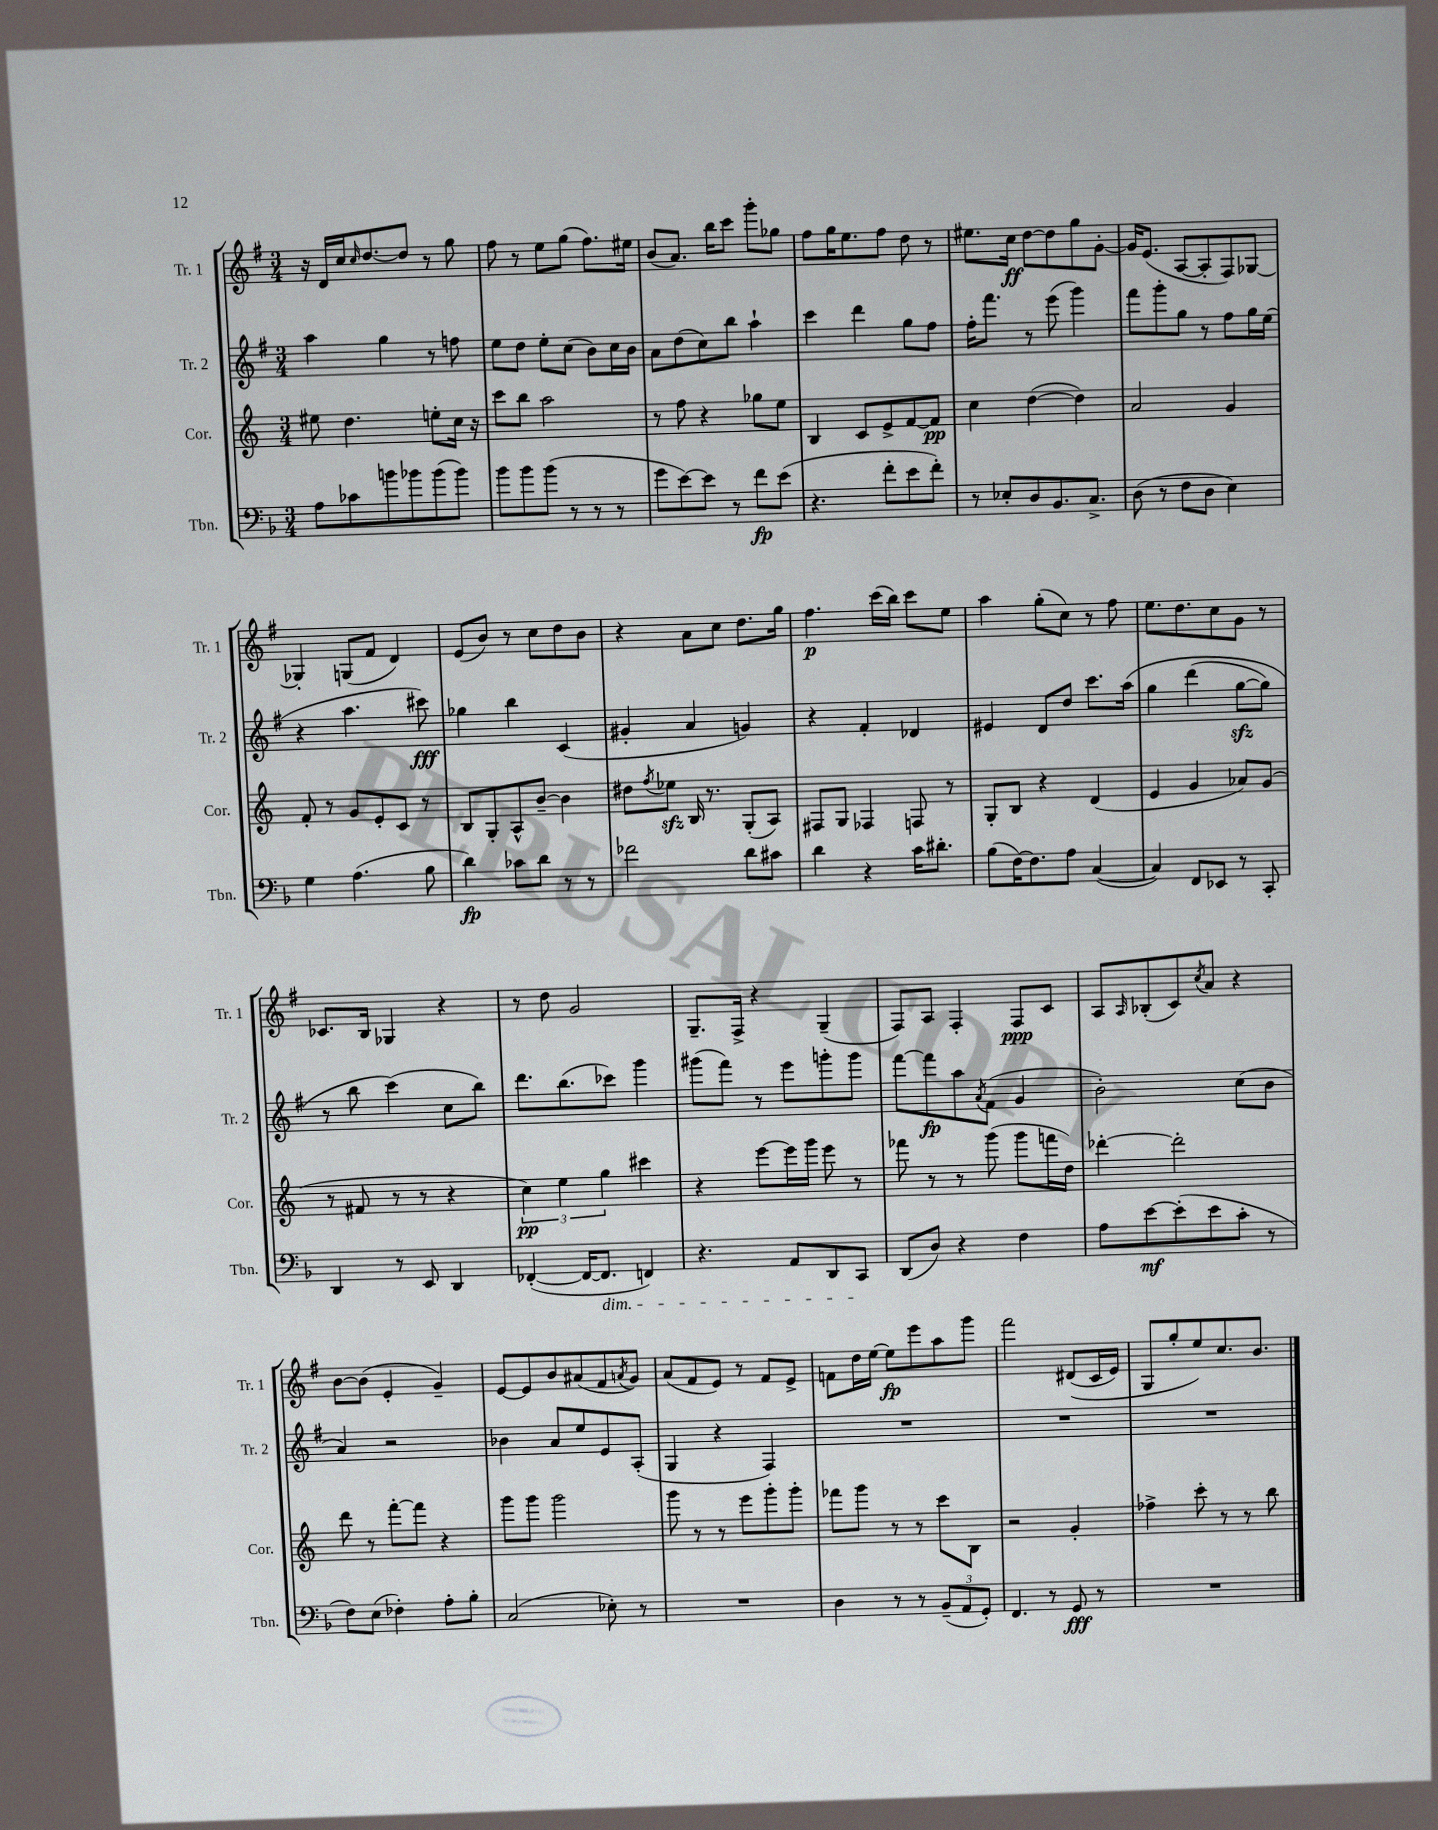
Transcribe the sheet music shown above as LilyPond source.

<<
\new StaffGroup <<
\new Staff = "s0" \with { instrumentName = "Tr. 1" shortInstrumentName = "Tr. 1" } {
    \clef treble \key g \major \numericTimeSignature \time 3/4
    r16 d'16 c''16 \grace { c''16 } d''8.~ d''8 r8 g''8 |
    fis''8 r8 e''8 g''8( fis''8.) eis''16 |
    b'8( a'8.) b''16 c'''8 g'''8-. ges''8 |
    fis''8 g''16 e''8. fis''8 d''8 r8 |
    eis''8. c''16\ff d''8~ d''8 g''8 g'8~-. |
    g'16 e'8.( a8~ a8-. fis8) ges8~ |
    ges4-. g8( fis'8 d'4) |
    e'8( b'8) r8 c''8 d''8 b'8 |
    r4 a'8 c''8 d''8. g''16 |
    fis''4.\p c'''16( b''16) c'''8 e''8 |
    a''4 g''8-.( c''8) r8 fis''8 |
    e''8. d''8. c''8 g'8 r8 |
    ces'8. b16 ges4 r4 |
    r8 d''8 g'2 |
    g8.-- fis16-> r4 g4--( |
    fis8) a8 fis4-. fis8\ppp c'8 |
    a8 \grace { a16 } bes8-.( c'8) \acciaccatura { c''8 } a'8 r4 |
    b'8~ b'8( e'4-. g'4--) |
    e'8~ e'8 b'8 ais'8( fis'8 \acciaccatura { a'8 } g'8) |
    a'8( fis'8 e'8) r8 fis'8 e'8-> |
    f'8 d''16 e''16~ e''8\fp e'''8 a''8 g'''8 |
    fis'''2 dis'8(\( c'16 e'16) |
    g8 g''8-. e''8\) c''8. b'8. \bar "|." |
}
\new Staff = "s1" \with { instrumentName = "Tr. 2" shortInstrumentName = "Tr. 2" } {
    \clef treble \key g \major \numericTimeSignature \time 3/4
    a''4 g''4 r8 f''8 |
    e''8 d''8 e''8-. c''8( b'8) c''16 b'16 |
    a'8 d''8( c''8) b''8 a''4-! |
    c'''4 d'''4 g''8 fis''8 |
    fis''16-. fis'''8. r8 e'''8( g'''4) |
    fis'''8 g'''8-. g''8 r8 fis''8 g''16 e''16( |
    r4 a''4. cis'''8\fff) |
    ges''4 b''4 c'4( |
    gis'4-. a'4 g'4) |
    r4 fis'4-. des'4 |
    eis'4 d'8 d''8 c'''8. a''16\( |
    g''4 d'''4( g''8~\sfz g''8) |
    r8 b''8 c'''4(\) c''8 b''8) |
    d'''8. b''8.( ces'''8) g'''4 |
    gis'''8( fis'''8) r8 e'''8 g'''8-. g'''8 |
    fis'''8~ fis'''8\fp a''8 \acciaccatura { a'8 } fis'8( g'4 |
    b'2-.) c''8( b'8 |
    a'4) r2 |
    bes'4 a'8 e''8 e'8 a8-.( |
    g4 r4 fis4) |
    R2. |
    R2. |
    R2. \bar "|." |
}
\new Staff = "s2" \with { instrumentName = "Cor." shortInstrumentName = "Cor." } {
    \clef treble \key c \major \numericTimeSignature \time 3/4
    eis''8 d''4. e''8-. c''16 r16 |
    c'''8 b''8 a''2 |
    r8 f''8 r4 ges''8 e''8 |
    b4 c'8 e'8-> f'8~ f'8\pp |
    c''4 d''4~( d''4) |
    a'2 g'4 |
    f'8-. r8 g'8 e'8-. c'8 r8 |
    b8 g8-. a8-^ b'8~-- b'4 |
    dis''8 \acciaccatura { f''8 } ees''8\sfz b16 r8. g8-.( a8) |
    fis8 g8 fes4 f8 r8 |
    g8-. b8 r4 d'4( |
    e'4 g'4 aes'8) g'8( |
    r8 fis'8 r8 r8 r4 |
    \tuplet 3/2 { c''4\pp) e''4 g''4 } cis'''4 |
    r4 e'''8~ e'''16 g'''16 e'''8 r8 |
    fes'''8 r8 r8 g'''8( g'''8 f'''16 d''16) |
    des'''4~-. des'''2-. |
    d'''8 r8 f'''8~-. f'''8 r4 |
    g'''8 g'''8 g'''2 |
    g'''8 r8 r8 e'''8 g'''8-. g'''8-. |
    fes'''8 g'''8 r8 r8 c'''8 b8 |
    r2 g'4-. |
    fes''4-> c'''8-. r8 r8 b''8 \bar "|." |
}
\new Staff = "s3" \with { instrumentName = "Tbn." shortInstrumentName = "Tbn." } {
    \clef bass \key f \major \numericTimeSignature \time 3/4
    a8 ces'8 b'8 bes'8 bes'8( bes'8) |
    bes'8 bes'8 bes'8( r8 r8 r8 |
    g'8 e'8~) e'8 r8 f'8\fp e'8( |
    r4. f'8-. e'8 f'8-.) |
    r8 ees8-. d8 bes,8. c8.-> |
    d8( r8 f8 d8 e4) |
    g4 a4.( bes8 |
    d'4\fp) ces'8 d'8 r8 r8 |
    fes'2 d'8 cis'8 |
    d'4 r4 c'16 dis'8.-. |
    bes8( f16~) f8. a8 c4~( |
    c4) f,8 ees,8 r8 c,8-. |
    d,4 r8 e,8 d,4 |
    fes,4~-.( fes,16~ fes,8.\dim f,4) |
    r4. a,8 d,8 c,8\! |
    d,8( d8) r4 f4 |
    a8 e'8~\mf e'8-.( e'8 c'8-. r8 |
    f8) e8( fes4-.) a8-. bes8-. |
    c2( ees8-.) r8 |
    R2. |
    d4 r8 r8 \tuplet 3/2 { bes,8--( a,8 g,8-.) } |
    f,4. r8 g,8\fff r8 |
    R2. \bar "|." |
}
>>
>>
\layout { \context { \Score \remove "Bar_number_engraver" } }
